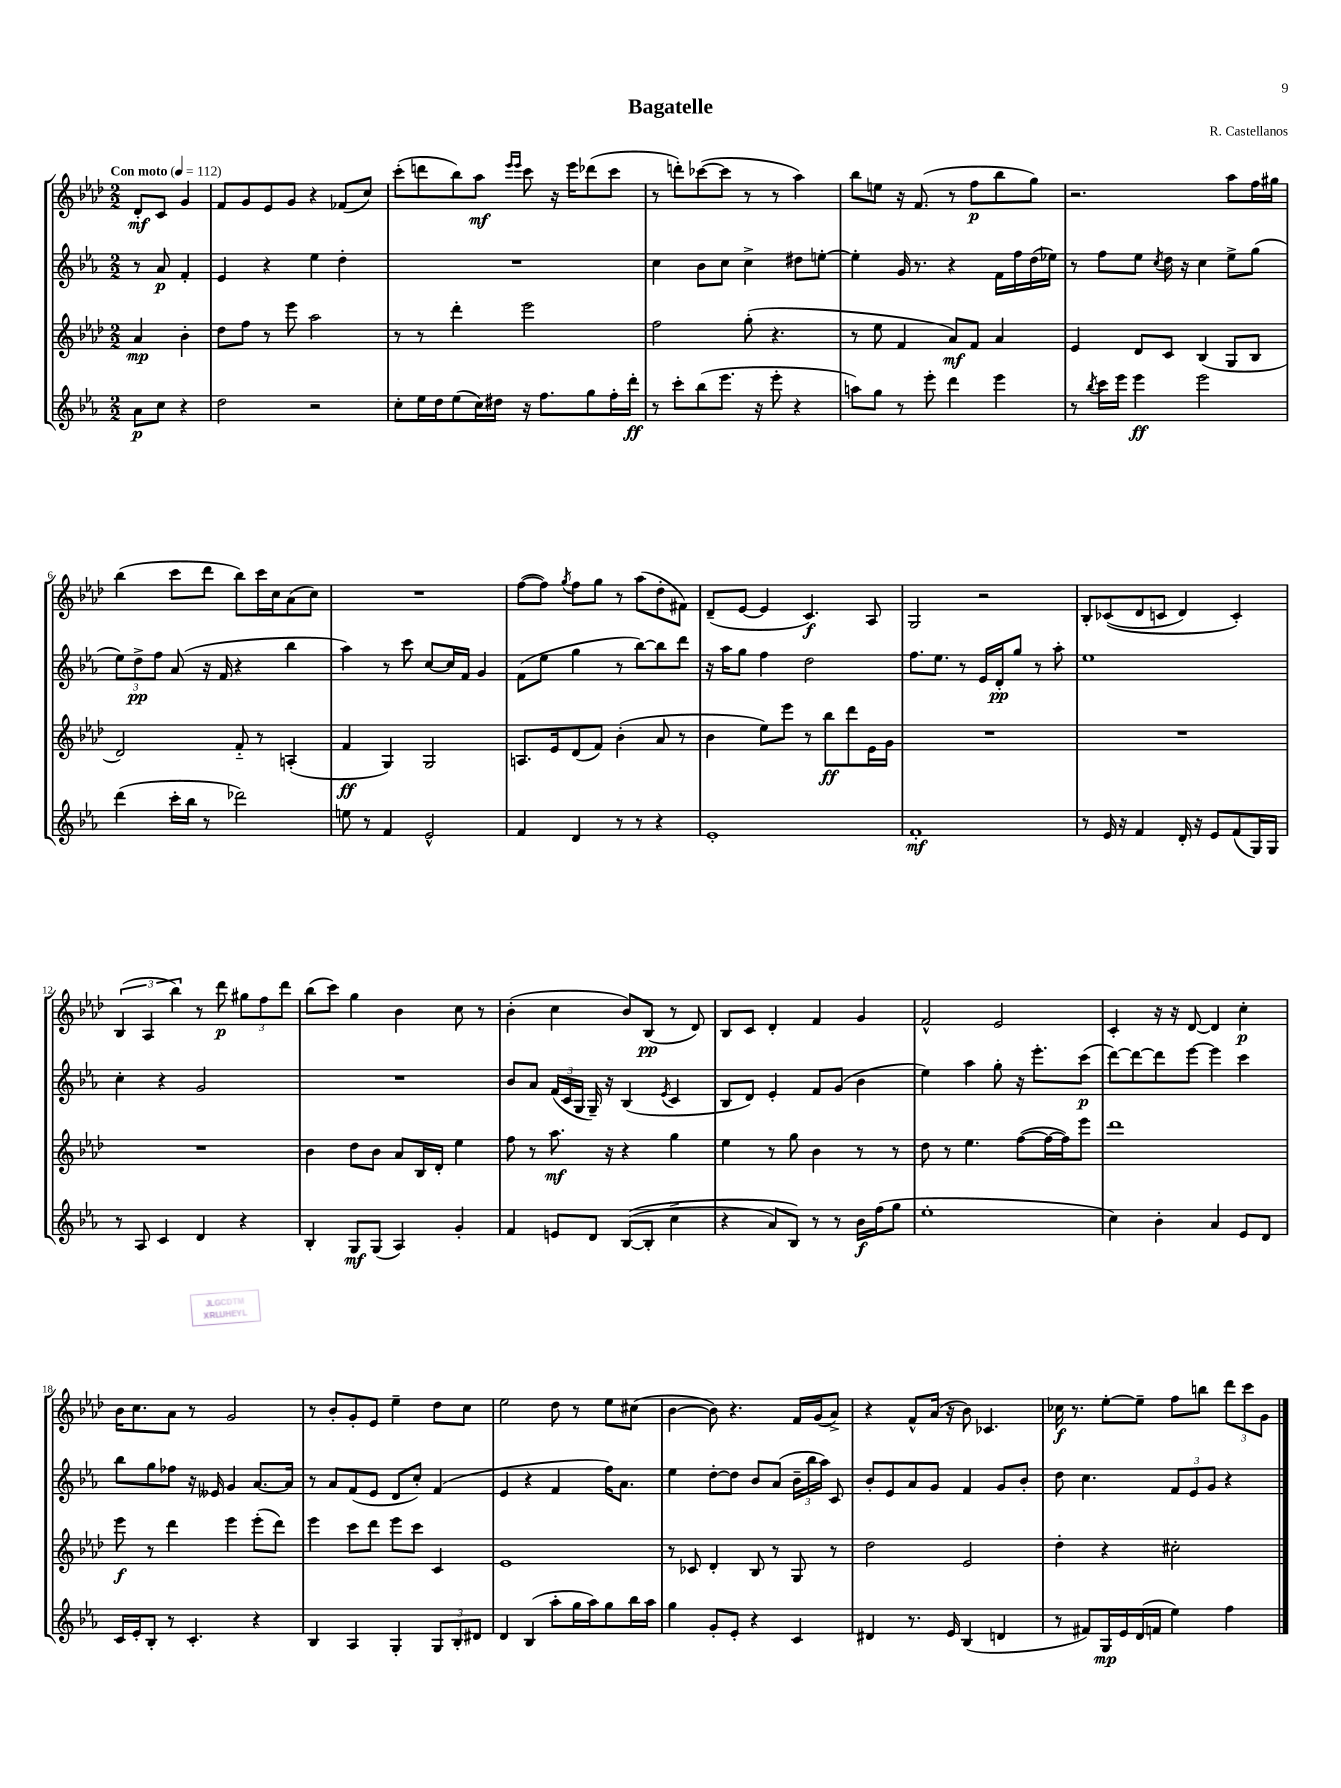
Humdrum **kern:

**kern	**dynam	**kern	**dynam	**kern	**dynam	**kern	**dynam
*part4	*part4	*part3	*part3	*part2	*part2	*part1	*part1
*staff4	*staff4	*staff3	*staff3	*staff2	*staff2	*staff1	*staff1
*clefG2	*	*clefG2	*	*clefG2	*	*clefG2	*
*k[b-e-a-]	*	*k[b-e-a-d-]	*	*k[b-e-a-]	*	*k[b-e-a-d-]	*
*M2/2	*	*M2/2	*	*M2/2	*	*M2/2	*
*MM112	*	*MM112	*	*MM112	*	*MM112	*
=	=	=	=	=	=	=	=
!	!	!	!	!	!	!LO:TX:a:B:t=Con moto	!
8a-\L	p	4a-/	mp	8r	.	8d-'/L	mf
8cc\J	.	.	.	8a-/	p	8c/J	.
4r	.	4b-'\	.	4f'/	.	4g/	.
=1	=1	=1	=1	=1	=1	=1	=1
2dd\	.	8dd-\L	.	4e-/	.	8f/L	.
.	.	8ff\J	.	.	.	8g/	.
.	.	8r	.	4r	.	8e-/	.
.	.	8eee-\	.	.	.	8g/J	.
2r	.	2aa-\	.	4ee-\	.	4r	.
.	.	.	.	4dd'\	.	(8f-X/L	.
.	.	.	.	.	.	8cc/J)	.
=2	=2	=2	=2	=2	=2	=2	=2
8cc'\L	.	8r	.	1r	.	(8ccc'\L	.
16ee-\L	.	8r	.	.	.	8dddn\	.
16dd\J	.	.	.	.	.	.	.
(8ee-\	.	4ddd-'\	.	.	.	8bb-\)	.
16cc\L)	.	.	.	.	.	8aa-\J	mf
16dd#X\JJ	.	.	.	.	.	.	.
.	.	.	.	.	.	16qqeee-/LL	.
.	.	.	.	.	.	16qqeee-/JJ	.
16r	.	2eee-\	.	.	.	8ccc\	.
8.ff\L	.	.	.	.	.	.	.
.	.	.	.	.	.	16r	.
.	.	.	.	.	.	16eee-\KL	.
8gg\	.	.	.	.	.	(8ddd-X\	.
16ff'\L	.	.	.	.	.	8ccc\J	.
16ddd'\JJ	ff	.	.	.	.	.	.
=3	=3	=3	=3	=3	=3	=3	=3
8r	.	2ff\	.	4cc\	.	8r	.
8ccc'\L	.	.	.	.	.	8dddn'\L)	.
(8bb-\	.	.	.	8b-\L	.	([8ccc-X\	.
8.eee-\J	.	.	.	8cc\J	.	8ccc-\J]	.
.	.	(8gg'\	.	4cc^\	.	8r	.
16r	.	.	.	.	.	.	.
8eee-'\	.	4.r	.	.	.	8r	.
4r	.	.	.	8dd#X\L	.	4aa-\)	.
.	.	.	.	[8een'\J	.	.	.
=4	=4	=4	=4	=4	=4	=4	=4
8aan\L)	.	8r	.	4ee'\]	.	8bb-\L	.
8gg\J	.	8ee-\	.	.	.	8een\J	.
8r	.	4f/	.	16g/	.	16r	.
.	.	.	.	8.r	.	(8.f/	.
8eee-'\	.	.	.	.	.	.	.
4ddd\	.	8a-/L)	mf	4r	.	8r	.
.	.	8f/J	.	.	.	8ff\L	p
4eee-\	.	4a-/	.	16f\LL	.	8bb-\	.
.	.	.	.	16ff\	.	.	.
.	.	.	.	(16dd\	.	8gg\J)	.
.	.	.	.	16ee-X\JJ)	.	.	.
=5	=5	=5	=5	=5	=5	=5	=5
8r	.	4e-/	.	8r	.	2.r	.
8qbb-/	.	.	.	.	.	.	.
16ccc\LL	.	.	.	8ff\L	.	.	.
16eee-\JJ	.	.	.	.	.	.	.
4eee-\	ff	8d-/L	.	8ee-\J	.	.	.
.	.	.	.	8qcc/	.	.	.
.	.	8c/J	.	16dd\	.	.	.
.	.	.	.	16r	.	.	.
2eee-\	.	(4B-/	.	4cc\	.	.	.
.	.	8G/L	.	8ee-^\L	.	8aa-\L	.
.	.	8B-/J	.	(8gg\J	.	16ff\L	.
.	.	.	.	.	.	16gg#X\JJ	.
!!LO:LB:g=z
=6	=6	=6	=6	=6	=6	=6	=6
(4ddd\	.	2d-/)	.	12ee-\L)	.	(4bb-\	.
.	.	.	.	12dd^\	pp	.	.
.	.	.	.	12ff\J	.	.	.
16ccc'\LL	.	.	.	(8a-/	.	8ccc\L	.
16bb-\JJ	.	.	.	.	.	.	.
8r	.	.	.	16r	.	8ddd-\J	.
.	.	.	.	16f/	.	.	.
2ddd-X\)	.	8f/	.	4r	.	8bb-\L)	.
.	.	8r	.	.	.	16ccc\L	.
.	.	.	.	.	.	16cc\J	.
.	.	(4An'/	.	4bb-\	.	(8a-\	.
.	.	.	.	.	.	8cc\J)	.
=7	=7	=7	=7	=7	=7	=7	=7
8een\	.	4f/	ff	4aa-\)	.	1r	.
8r	.	.	.	.	.	.	.
4f/	.	4G/)	.	8r	.	.	.
.	.	.	.	8ccc\	.	.	.
2e-^^/	.	2G/	.	[8cc/L	.	.	.
.	.	.	.	16cc/L]	.	.	.
.	.	.	.	16f/JJ	.	.	.
.	.	.	.	4g/	.	.	.
=8	=8	=8	=8	=8	=8	=8	=8
4f/	.	8.An/L	.	(8f\L	.	([8ff\L	.
.	.	.	.	8ee-\J	.	8ff\J])	.
.	.	16e-/k	.	.	.	.	.
.	.	.	.	.	.	8qgg/	.
4d/	.	(8d-/	.	4gg\	.	8ff\L	.
.	.	8f/J)	.	.	.	8gg\J	.
8r	.	(4b-'\	.	8r	.	8r	.
8r	.	.	.	[8bb-\L)	.	(8aa-\L	.
4r	.	8a-/	.	8bb-\]	.	8dd-'\	.
.	.	8r	.	8ddd\J	.	8f#X\J)	.
=9	=9	=9	=9	=9	=9	=9	=9
1e-'	.	4b-\	.	16r	.	(8d-~/L	.
.	.	.	.	16aa-\KL	.	.	.
.	.	.	.	8gg\J	.	[8e-/J	.
.	.	8ee-\L)	.	4ff\	.	4e-/]	.
.	.	8eee-\J	.	.	.	.	.
.	.	8r	.	2dd\	.	4.c/)	f
.	.	8bb-\L	ff	.	.	.	.
.	.	8ddd-\	.	.	.	.	.
.	.	16e-\L	.	.	.	8A-/	.
.	.	16g\JJ	.	.	.	.	.
=10	=10	=10	=10	=10	=10	=10	=10
1f'	mf	1r	.	8.ff\L	.	2G/	.
.	.	.	.	8.ee-\J	.	.	.
.	.	.	.	8r	.	.	.
.	.	.	.	16e-/LL	.	2r	.
.	.	.	.	16d'/J	pp	.	.
.	.	.	.	8gg/J	.	.	.
.	.	.	.	8r	.	.	.
.	.	.	.	8aa-'\	.	.	.
=11	=11	=11	=11	=11	=11	=11	=11
8r	.	1r	.	1ee-	.	8B-'/L	.
16e-/	.	.	.	.	.	((8c-X/	.
16r	.	.	.	.	.	.	.
4f/	.	.	.	.	.	8d-/	.
.	.	.	.	.	.	8cn/J	.
16d'/	.	.	.	.	.	4d-/)	.
16r	.	.	.	.	.	.	.
8e-/L	.	.	.	.	.	.	.
(8f/	.	.	.	.	.	4c'/)	.
16G/L)	.	.	.	.	.	.	.
16G/JJ	.	.	.	.	.	.	.
!!LO:LB:g=z
=12	=12	=12	=12	=12	=12	=12	=12
8r	.	1r	.	4cc'\	.	(6B-/	.
8A-/	.	.	.	.	.	.	.
.	.	.	.	.	.	6A-/	.
4c/	.	.	.	4r	.	.	.
.	.	.	.	.	.	6bb-\)	.
4d/	.	.	.	2g/	.	8r	.
.	.	.	.	.	.	8ddd-\	p
4r	.	.	.	.	.	12gg#X\L	.
.	.	.	.	.	.	12ff\	.
.	.	.	.	.	.	12ddd-\J	.
=13	=13	=13	=13	=13	=13	=13	=13
4B-'/	.	4b-\	.	1r	.	(8bb-\L	.
.	.	.	.	.	.	8ccc\J)	.
8G/L	mf	8dd-\L	.	.	.	4gg\	.
(8G/J	.	8b-\J	.	.	.	.	.
4A-/)	.	8a-/L	.	.	.	4b-\	.
.	.	16B-/L	.	.	.	.	.
.	.	16d-'/JJ	.	.	.	.	.
4g'/	.	4ee-\	.	.	.	8cc\	.
.	.	.	.	.	.	8r	.
=14	=14	=14	=14	=14	=14	=14	=14
4f/	.	8ff\	.	8b-/L	.	(4b-'\	.
.	.	8r	.	8a-/J	.	.	.
8en/L	.	8.aa-\	mf	(24f/LL	.	4cc\	.
.	.	.	.	24c/	.	.	.
.	.	.	.	24G/JJ	.	.	.
8d/J	.	.	.	16G~/)	.	.	.
.	.	16r	.	16r	.	.	.
(([8B-/L	.	4r	.	(4B-/	.	8b-/L)	.
8B-'/J]	.	.	.	.	.	(8B-/J	pp
.	.	.	.	8qe-/	.	.	.
4cc^\	.	4gg\	.	4c/	.	8r	.
.	.	.	.	.	.	8d-/)	.
=15	=15	=15	=15	=15	=15	=15	=15
4r	.	4ee-\	.	8B-/L	.	8B-/L	.
.	.	.	.	8d/J)	.	8c/J	.
8a-/L)	.	8r	.	4e-'/	.	4d-'/	.
8B-/J)	.	8gg\	.	.	.	.	.
8r	.	4b-\	.	8f/L	.	4f/	.
8r	.	.	.	(8g/J	.	.	.
16b-\LL	f	8r	.	4b-\	.	4g/	.
(16ff\J	.	.	.	.	.	.	.
8gg\J	.	8r	.	.	.	.	.
=16	=16	=16	=16	=16	=16	=16	=16
1ee-'	.	8dd-\	.	4ee-\)	.	2f^^/	.
.	.	8r	.	.	.	.	.
.	.	4.ee-\	.	4aa-\	.	.	.
.	.	.	.	8gg'\	.	2e-/	.
.	.	([8ff\L	.	16r	.	.	.
.	.	.	.	8.eee-'\L	.	.	.
.	.	16ff\L_	.	.	.	.	.
.	.	16ff\J])	.	.	.	.	.
.	.	8eee-\J	.	(8ccc\J	p	.	.
=17	=17	=17	=17	=17	=17	=17	=17
4cc\)	.	1ddd-	.	[8ddd\L)	.	4c'/	.
.	.	.	.	8ddd\_	.	.	.
4b-'\	.	.	.	8ddd\]	.	16r	.
.	.	.	.	.	.	16r	.
.	.	.	.	[8eee-\J	.	[8d-/	.
4a-/	.	.	.	4eee-\]	.	4d-/]	.
8e-/L	.	.	.	4ccc\	.	4cc'\	p
8d/J	.	.	.	.	.	.	.
!!LO:LB:g=z
=18	=18	=18	=18	=18	=18	=18	=18
16c/LL	.	8eee-\	f	8bb-\L	.	16b-\KL	.
16e-'/J	.	.	.	.	.	8.cc\	.
8B-'/J	.	8r	.	8gg\	.	.	.
8r	.	4ddd-\	.	8ff-X\J	.	8a-\J	.
4.c'/	.	.	.	16r	.	8r	.
.	.	.	.	16e--X/	.	.	.
.	.	4eee-\	.	4g/	.	2g/	.
4r	.	(8eee-'\L	.	[8.a-/L	.	.	.
.	.	8ddd-\J)	.	.	.	.	.
.	.	.	.	16a-/Jk]	.	.	.
=19	=19	=19	=19	=19	=19	=19	=19
4B-/	.	4eee-\	.	8r	.	8r	.
.	.	.	.	8a-/L	.	8b-'/L	.
4A-/	.	8ccc\L	.	(8f/	.	8g'/	.
.	.	8ddd-\J	.	8e-/J	.	8e-/J	.
4G'/	.	8eee-\L	.	8d/L	.	4ee-~\	.
.	.	8ccc\J	.	8cc'/J)	.	.	.
12G/L	.	4c/	.	(4f/	.	8dd-\L	.
12B-'/	.	.	.	.	.	.	.
.	.	.	.	.	.	8cc\J	.
12d#X/J	.	.	.	.	.	.	.
=20	=20	=20	=20	=20	=20	=20	=20
4d/	.	1e-	.	4e-/	.	2ee-\	.
(4B-/	.	.	.	4r	.	.	.
8aa-'\L	.	.	.	4f/	.	8dd-\	.
16gg\L	.	.	.	.	.	8r	.
16aa-\J)	.	.	.	.	.	.	.
8gg\	.	.	.	16ff\KL)	.	8ee-\L	.
.	.	.	.	8.a-\J	.	.	.
16bb-\L	.	.	.	.	.	(8cc#X\J	.
16aa-\JJ	.	.	.	.	.	.	.
=21	=21	=21	=21	=21	=21	=21	=21
4gg\	.	8r	.	4ee-\	.	[4b-\	.
.	.	8c-X/	.	.	.	.	.
8g'/L	.	4d-'/	.	[8dd'\L	.	8b-\])	.
8e-'/J	.	.	.	8dd\J]	.	4.r	.
4r	.	8B-/	.	8b-/L	.	.	.
.	.	8r	.	(8a-/J	.	.	.
4c/	.	8G/	.	24b-~\LL	.	16f/LL	.
.	.	.	.	24bb-\	.	.	.
.	.	.	.	.	.	(16g/J	.
.	.	.	.	24aa-\JJ)	.	.	.
.	.	8r	.	8c/	.	8a-^/J)	.
=22	=22	=22	=22	=22	=22	=22	=22
4d#X/	.	2dd-\	.	8b-'/L	.	4r	.
.	.	.	.	8e-/	.	.	.
8.r	.	.	.	8a-/	.	8f^^/L	.
.	.	.	.	8g/J	.	(16a-/Jk	.
16e-/	.	.	.	.	.	16r	.
(4B-/	.	2e-/	.	4f/	.	8b-\)	.
.	.	.	.	.	.	4.c-X/	.
4dn/	.	.	.	8g/L	.	.	.
.	.	.	.	8b-'/J	.	.	.
=23	=23	=23	=23	=23	=23	=23	=23
8r	.	4dd-'\	.	8dd\	.	16cc-X\	f
.	.	.	.	.	.	8.r	.
8f#X/L)	.	.	.	4.cc\	.	.	.
16G/L	mp	4r	.	.	.	[8ee-'\L	.
16e-/	.	.	.	.	.	.	.
(16d/	.	.	.	.	.	8ee-~\J]	.
16fn/JJ	.	.	.	.	.	.	.
4ee-\)	.	2cc#X'\	.	12f/L	.	8ff\L	.
.	.	.	.	12e-/	.	.	.
.	.	.	.	.	.	8bbn\J	.
.	.	.	.	12g/J	.	.	.
4ff\	.	.	.	4r	.	12ddd-\L	.
.	.	.	.	.	.	12ccc\	.
.	.	.	.	.	.	12g\J	.
==	==	==	==	==	==	==	==
*-	*-	*-	*-	*-	*-	*-	*-
